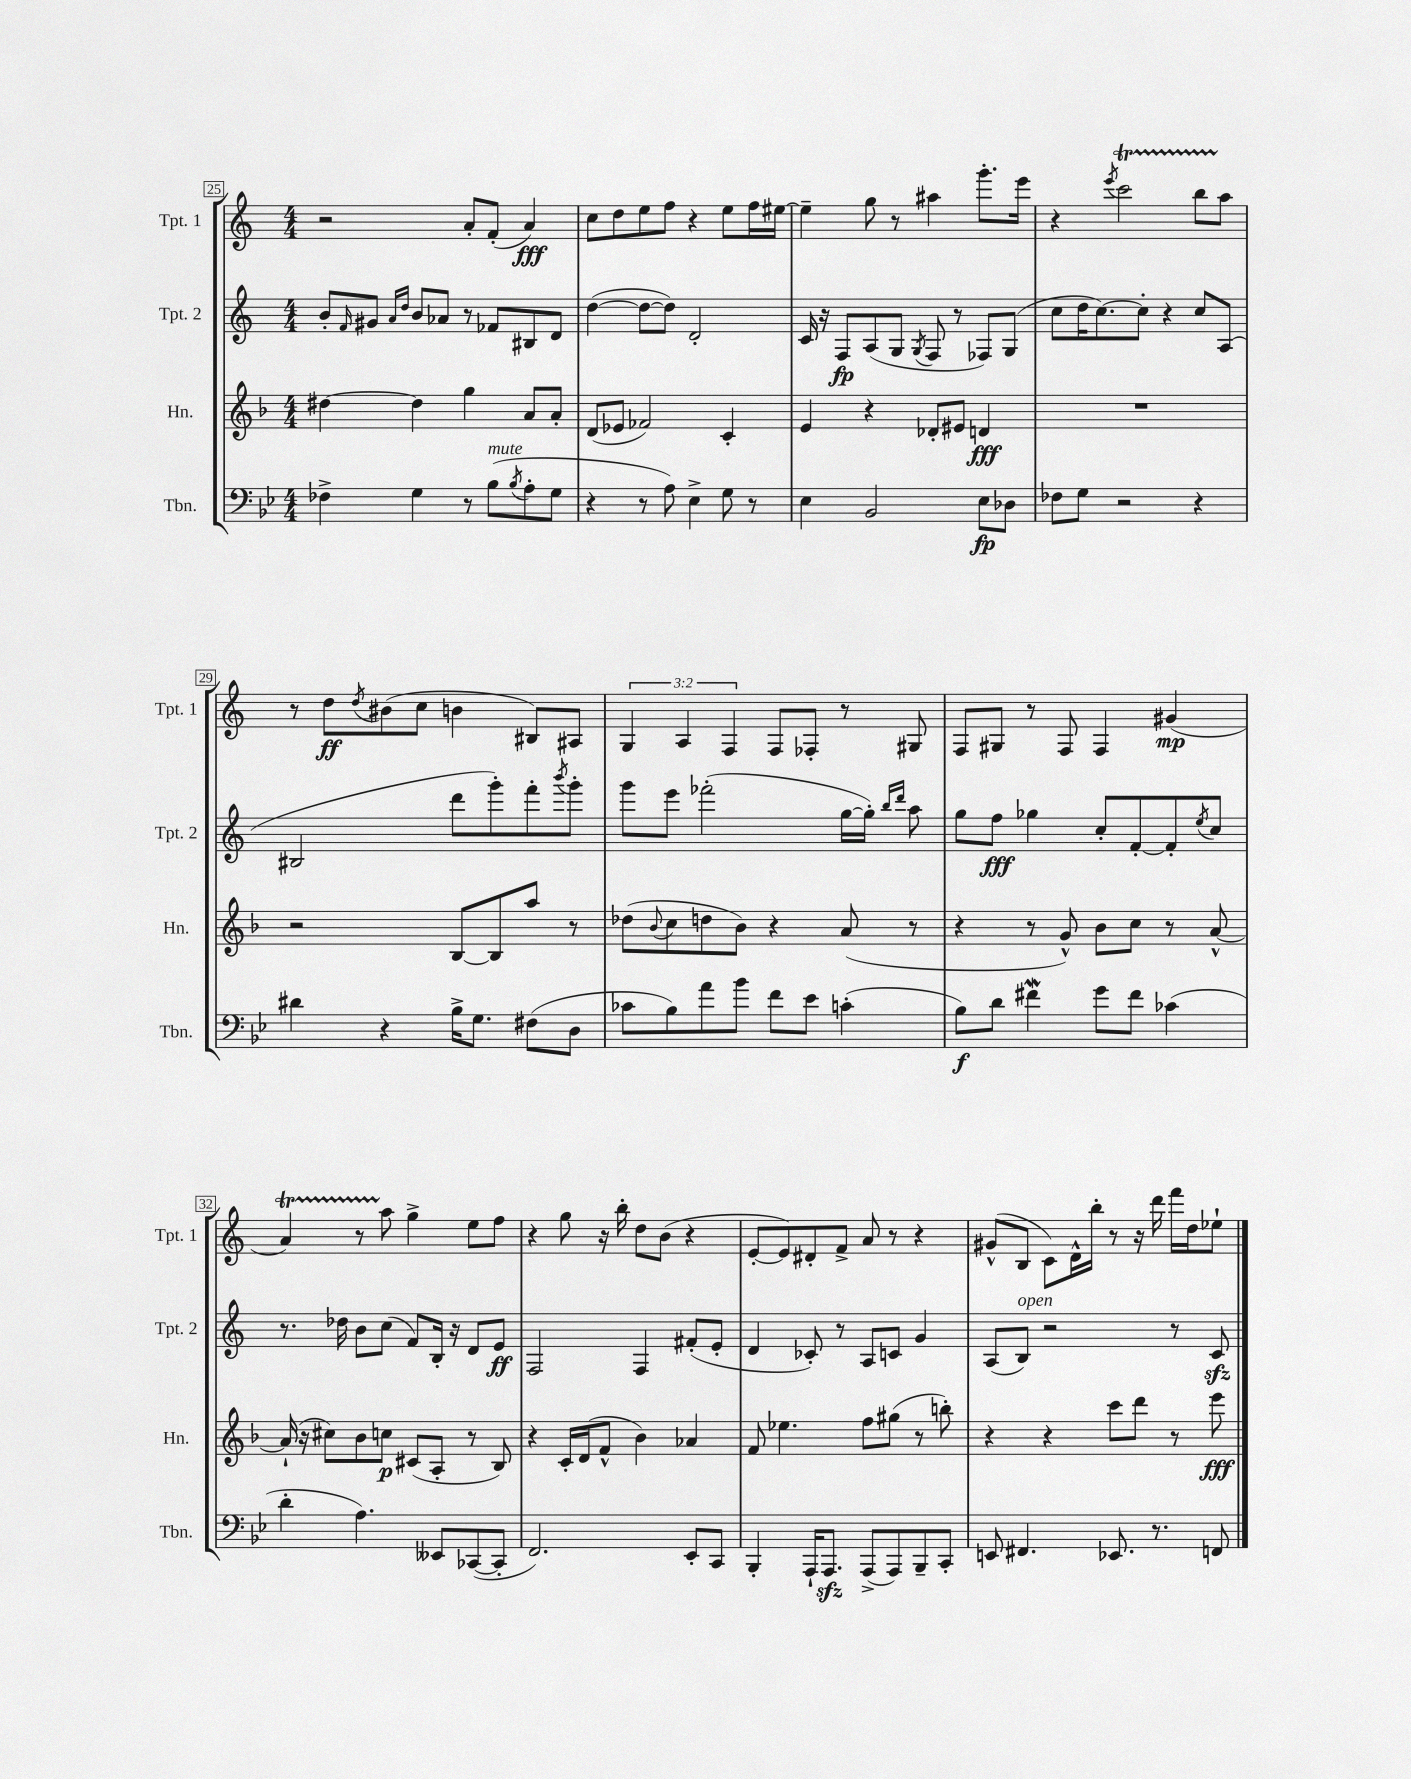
<<
\new StaffGroup <<
\new Staff = "s0" \with { instrumentName = "Tpt. 1" shortInstrumentName = "Tpt. 1" } {
    \clef treble \key c \major \numericTimeSignature \time 4/4 \override Staff.TupletNumber.text = #tuplet-number::calc-fraction-text
    r2 a'8-. f'8-.( a'4\fff) |
    c''8 d''8 e''8 f''8 r4 e''8 f''16 eis''16~ |
    eis''4-- g''8 r8 ais''4 g'''8.-. e'''16 |
    r4 \acciaccatura { e'''8 } c'''2\startTrillSpan b''8 a''8\stopTrillSpan |
    r8 d''8\ff \acciaccatura { d''8 } bis'8( c''8 b'4 bis8) ais8 |
    \tuplet 3/2 { g4 a4 f4 } f8 fes8-. r8 gis8 |
    f8 gis8 r8 f8 f4 gis'4\mp( |
    a'4\startTrillSpan) r8 a''8\stopTrillSpan g''4-> e''8 f''8 |
    r4 g''8 r16 b''16-. d''8 b'8( r4 |
    e'8~-. e'8) dis'8-. f'8-> a'8 r8 r4 |
    gis'8-^( b8 c'8) d'16-^ b''16-. r8 r16 d'''16 f'''16 d''16 ees''8-! \bar "|." |
}
\new Staff = "s1" \with { instrumentName = "Tpt. 2" shortInstrumentName = "Tpt. 2" } {
    \clef treble \key c \major \numericTimeSignature \time 4/4
    b'8-. \grace { f'16 } gis'8 \grace { a'16 d''16 } b'8 aes'8 r8 fes'8 bis8 d'8 |
    d''4~( d''8~ d''8) d'2-. |
    c'16 r16 f8\fp a8( g8 \acciaccatura { g8 } f8 r8 fes8) g8( |
    c''8 d''16 c''8.~) c''8-. r4 c''8 a8( |
    bis2 d'''8 g'''8-.) f'''8-. \acciaccatura { b'''8 } g'''8-. |
    g'''8 e'''8 fes'''2-.( g''16~ g''16-.) \grace { b''16 d'''16 } a''8 |
    g''8 f''8\fff ges''4 c''8-. f'8~-. f'8-. \acciaccatura { e''8 } c''8 |
    r8. des''16 b'8 c''8( f'8) b16-. r16 d'8 e'8\ff |
    f2 f4 fis'8-.( e'8-. |
    d'4 ces'8-.) r8 a8 c'8 g'4 |
    a8( b8^\markup { \italic "open" }) r2 r8 c'8\sfz \bar "|." |
}
\new Staff = "s2" \with { instrumentName = "Hn." shortInstrumentName = "Hn." } {
    \clef treble \key f \major \numericTimeSignature \time 4/4
    dis''4~ dis''4 g''4 a'8 a'8-. |
    d'8( ees'8 fes'2) c'4-. |
    e'4 r4 des'8-. eis'8 d'4\fff |
    R1 |
    r2 bes8~ bes8 a''8 r8 |
    des''8( \appoggiatura { bes'8 } c''8 d''8 bes'8) r4 a'8( r8 |
    r4 r8 g'8-^) bes'8 c''8 r8 a'8~-^ |
    a'16-!( r16 cis''8) bes'8 c''8\p cis'8( a8-. r8 bes8) |
    r4 c'16-. d'16( f'8-^ bes'4) aes'4 |
    f'8 ees''4. f''8 gis''8( r8 b''8-.) |
    r4 r4 c'''8 d'''8 r8 e'''8\fff \bar "|." |
}
\new Staff = "s3" \with { instrumentName = "Tbn." shortInstrumentName = "Tbn." } {
    \clef bass \key bes \major \numericTimeSignature \time 4/4
    fes4-> g4 r8 bes8^\markup { \italic "mute" }( \acciaccatura { bes8 } a8-. g8 |
    r4 r8 a8) ees4-> g8 r8 |
    ees4 bes,2 ees8\fp des8 |
    fes8 g8 r2 r4 |
    dis'4 r4 bes16-> g8. fis8( d8 |
    ces'8 bes8) a'8 bes'8 f'8 ees'8 c'4-.( |
    bes8\f) d'8 fis'4\mordent g'8 fis'8 ces'4( |
    d'4-. a4.) eeses,8 ces,8~( ces,8-. |
    f,2.) ees,8-. c,8 |
    bes,,4-. a,,16-! a,,8.\sfz a,,8->( a,,8) bes,,8-- c,8-. |
    e,8 fis,4. ees,8. r8. f,8 \bar "|." |
}
>>
>>
\layout { \context { \Score currentBarNumber = #25 \override BarNumber.stencil = #(make-stencil-boxer 0.1 0.3 ly:text-interface::print) } }
